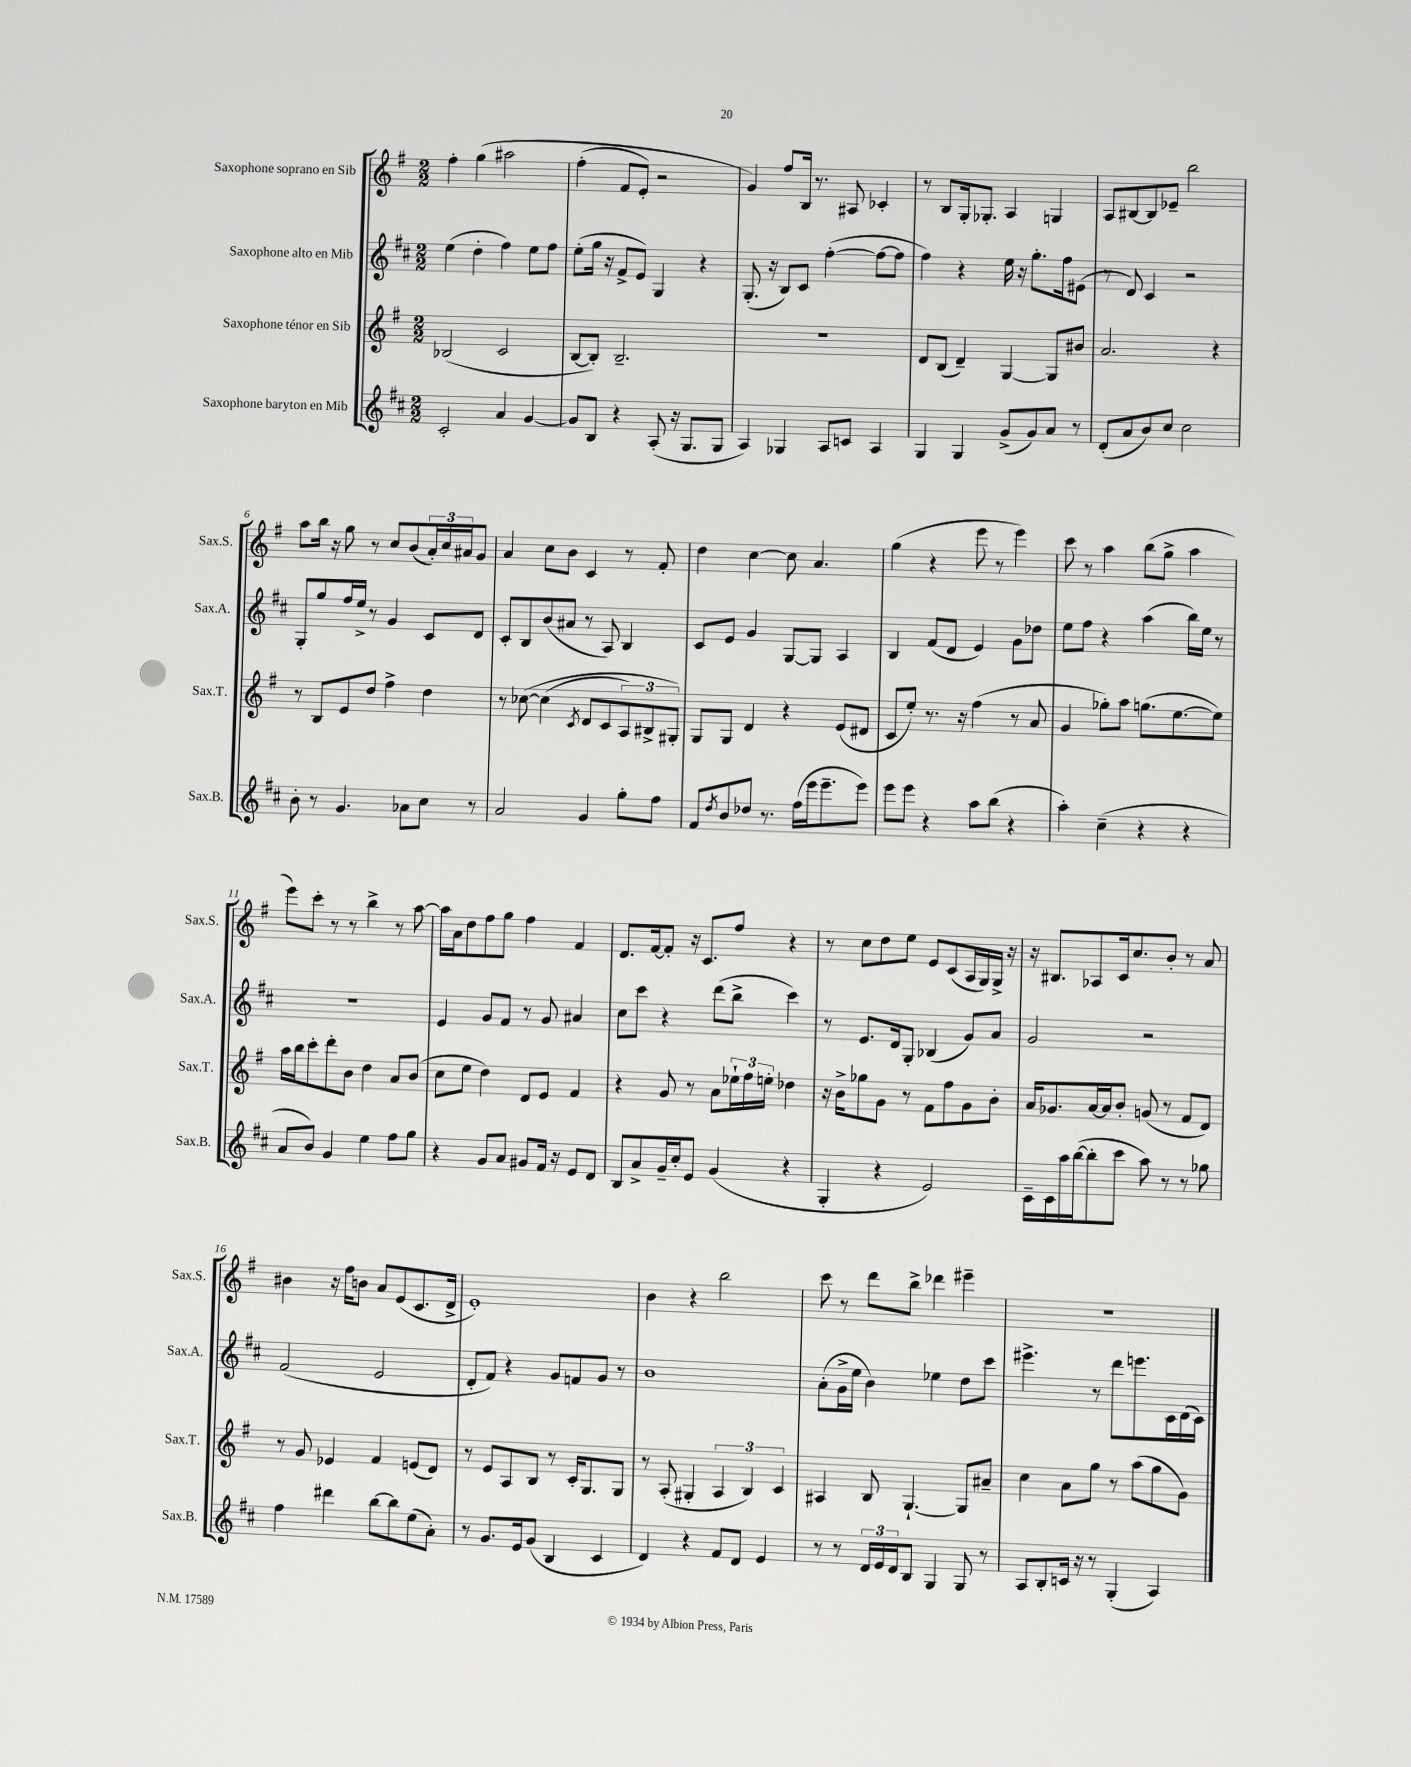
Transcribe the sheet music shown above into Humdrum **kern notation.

**kern	**kern	**kern	**kern
*part4	*part3	*part2	*part1
*staff4	*staff3	*staff2	*staff1
*I"Saxophone baryton en Mib	*I"Saxophone ténor en Sib	*I"Saxophone alto en Mib	*I"Saxophone soprano en Sib
*I'Sax.B.	*I'Sax.T.	*I'Sax.A.	*I'Sax.S.
*clefG2	*clefG2	*clefG2	*clefG2
*k[f#c#]	*k[f#]	*k[f#c#]	*k[f#]
*M2/2	*M2/2	*M2/2	*M2/2
=1	=1	=1	=1
2c#'/	(2B-X/	(4ee\	4ff#'\
.	.	4dd'\	(4gg\
4a/	2c/	4ff#\)	2aa#X\
[4g/	.	8ee\L	.
.	.	8ff#\J	.
=2	=2	=2	=2
8g/L]	[8B/L	(8ee'\L	(4ff#'\
8B/J	8B'/J])	16gg\Jk	.
.	.	16r	.
4r	2.B~/	8f#^/L	8f#/L
.	.	8e/J)	8e'/J)
(8A'/	.	4G/	2r
16r	.	.	.
8.G/L	.	.	.
.	.	4r	.
8G/J	.	.	.
=3	=3	=3	=3
4A/)	1r	(8.G'/	4g/)
.	.	16r	.
4G-X/	.	8B/L)	8ff#/L
.	.	8c#/J	16B/Jk
.	.	.	8.r
8A/L	.	([4ff#'\	.
8cn/J	.	.	8A#X/
4A/	.	8ff#\L_	4c-X'/
.	.	8ff#\J]	.
=4	=4	=4	=4
4G/	8d/L	4ff#\)	8r
.	(8B/J	.	8B/L
4G/	4d~/)	4r	16G'/k
.	.	.	8.G-X'/J
(8g^/L	[4G/	16ee\	4A/
.	.	16r	.
8g/)	.	8.gg'\L	.
8a/J	8G/L]	.	4Gn/
.	.	16ff#\k	.
8r	8b#X/J	(8e#X\J	.
=5	=5	=5	=5
(8d'/L	2.a/	8r	8A/L
8a/	.	8d/)	[8B#X/
8b/)	.	4c#/	8B#/]
8cc#/J	.	.	8e-X~/J
2cc#\	.	2r	2bb\
.	4r	.	.
!!LO:LB:g=z
=6	=6	=6	=6
8b'\	8r	8G'/L	8aa\L
8r	8B/L	8gg/	16bb\Jk
.	.	.	16r
4.g/	8e/	16ff#/L	8gg\
.	.	16ee^/JJ	.
.	8dd/J	8r	8r
.	4ff#^\	4g/	8cc/L
8a-X\L	.	.	(8b/
8cc#\J	4dd\	8c#/L	24a'/L)
.	.	.	24cc/
.	.	.	24a#X/J
8r	.	8d/J	8g/J
=7	=7	=7	=7
2a/	8r	8c#'/L	4a/
.	([8cc-X\	8B/	.
.	(4cc-\]	(8b/	8cc\L
.	.	8a#X/J	8b\J
.	8qc/	.	.
4g/	8d/L	8r	4c/
.	8c/	8A/)	.
8gg'\L	12A/)	4B/	8r
.	12B#X^/	.	.
8ff#\J	.	.	8f#'/
.	12G#X'/J)	.	.
=8	=8	=8	=8
8f#/L	8G/L	8c#/L	4dd\
8qdd/	.	.	.
8b/	8G/J	8e/J	.
8dd-X/J	4d/	4g/	[4cc\
8.r	.	.	.
.	4r	[8G/L	8cc\]
(16ff#\LL	.	.	.
16eee\J	.	8G/J]	4.a/
8.eee~\	.	.	.
.	(8e/L	4A/	.
8eee\J)	8d#X/J	.	.
=9	=9	=9	=9
8eee\L	8c/L	4B/	(4gg\
8eee\J	8ee'/J)	.	.
4r	8.r	(8f#/L	4r
.	.	8d/J	.
.	16r	.	.
8aa\L	(4ff#\	4e/)	8eee\
(8bb\J	.	.	8r
4r	8r	8g\L	4eee\)
.	8a/	8dd-X\J	.
=10	=10	=10	=10
4aa'\)	4g/	8ee\L	8ccc\
.	.	8ff#\J	8r
(4cc#~\	8gg-X'\L)	4r	4aa\
.	8aa\J	.	.
4r	(8.ggn\L	(4aa\	(8bb\L
.	.	.	8gg^\J
.	[8.ee\	.	.
4r	.	16bb\LL)	4aa\
.	.	16ee\JJ	.
.	8ee\J])	8r	.
!!LO:LB:g=z
=11	=11	=11	=11
8a/L	16aa\LL	1r	8eee\L)
.	16bb\J	.	.
8b/J)	8ccc'\	.	8ccc'\J
4g/	8ddd'\	.	8r
.	8b\J	.	8r
4ee\	4dd\	.	4bb^\
8ff#\L	8a/L	.	8r
8gg\J	(8b/J	.	[8aa\
=12	=12	=12	=12
4r	8cc\L	4e/	16aa\LL]
.	.	.	16a\J
.	8ee\J	.	8dd\
8g/L	4dd\)	8g/L	8ff#\
8a/J	.	8f#/J	8gg\J
8g#X/L	8d/L	8r	4ff#\
16f#/Jk	8e/J	8g/	.
16r	.	.	.
8e/L	4f#/	4a#X/	4f#/
8d/J	.	.	.
=13	=13	=13	=13
8B/L	4r	8cc#\L	8.d/L
8a^/	.	8ccc#\J	.
.	.	.	[16f#/k
16g~/L	8g/	4r	8f#'/J]
16cc#'/J	.	.	.
8e/J	8r	.	16r
.	.	.	8.c/L
(4g/	8a\L	(8ddd\L	.
.	24ee-X`\L	8bb^\J	8ff#/J
.	24ff#\	.	.
.	24een'\JJ	.	.
4r	4dd-X\	4ccc#\)	4r
=14	=14	=14	=14
4G'/	16r	8r	8r
.	16b^\KL	.	.
.	8gg-X\	8.e/L	8cc\L
4r	8g\J	.	8dd\
.	.	16d/k	.
.	8r	8G'/J	8ee\J
2e/)	8f#\L	(4B-X/	8e/L
.	8ff#\	.	(8c/
.	8g\	8g/L)	16A/L
.	.	.	16G/)
.	8b'\J	8a/J	16G^/JJ
.	.	.	16r
=15	=15	=15	=15
16c#~\LL	16a/KL	2g/	16r
16c#\	8.g-X/	.	8.B#X/L
16aa\	.	.	.
([16bb\J	.	.	.
8bb'\]	[16a/L	.	8A-X/
.	16a/J]	.	.
8ccc#\J	8b'/J	.	16c/k
.	.	.	8.cc/
8aa\)	(8gn/	2r	.
8r	8r	.	8b'/J
8r	8f#/L	.	8r
8gg-X\	8d/J)	.	8a/
!!LO:LB:g=z
=16	=16	=16	=16
4ff#\	8r	(2f#/	4b#X\
.	8g/	.	.
4ddd#X\	4e-X/	.	16r
.	.	.	16ff#\KL
.	.	.	8bn\J
[8bb\L	4f#/	2e/	8a/L
8bb\]	.	.	(8e/
(8ee\	(8en/L	.	8.c/
8a'\J)	8d/J)	.	.
.	.	.	16d^/Jk
=17	=17	=17	=17
8r	8r	8d'/L	1e')
8.g/L	8e/L	8f#/J)	.
.	8A/	4r	.
16e/k	.	.	.
(8g/J	8B/J	.	.
4B/	8r	8g/L	.
.	16c'/KL	8fn/	.
.	8.G/	.	.
4c#/	.	8g/J	.
.	8G/J	8r	.
=18	=18	=18	=18
4d/)	8r	1b	4b\
.	(8A'/	.	.
4r	4G#X'/	.	4r
8f#/L	6A/	.	2bb\
8d/J	.	.	.
.	6B/)	.	.
4e/	.	.	.
.	6c/	.	.
=19	=19	=19	=19
8r	4A#X/	(8a'\L	8ccc\
8r	.	16g^\L	8r
.	.	16ee\JJ	.
24d/LL	8B/	4b\)	8ddd\L
24e/	.	.	.
24d/J	.	.	.
8B/J	[4.G`/	.	8bb^\J
4G/	.	4ee-X\	4ddd-X\
8G/	8G/L]	8dd\L	4eee#X~\
8r	8a#X~/J	8ccc#\J	.
=20	=20	=20	=20
8A/L	4cc\	4.eee#X^\	1r
8B'/	.	.	.
16cn/Jk	8a\L	.	.
16r	.	.	.
8r	8gg\J	8r	.
(4G'/	8r	8ddd\L	.
.	(8aa\L	8.eeen\	.
4A/)	8gg\	.	.
.	.	16c#\L	.
.	8g\J)	(16d\	.
.	.	16c#\JJ)	.
==	==	==	==
*-	*-	*-	*-
